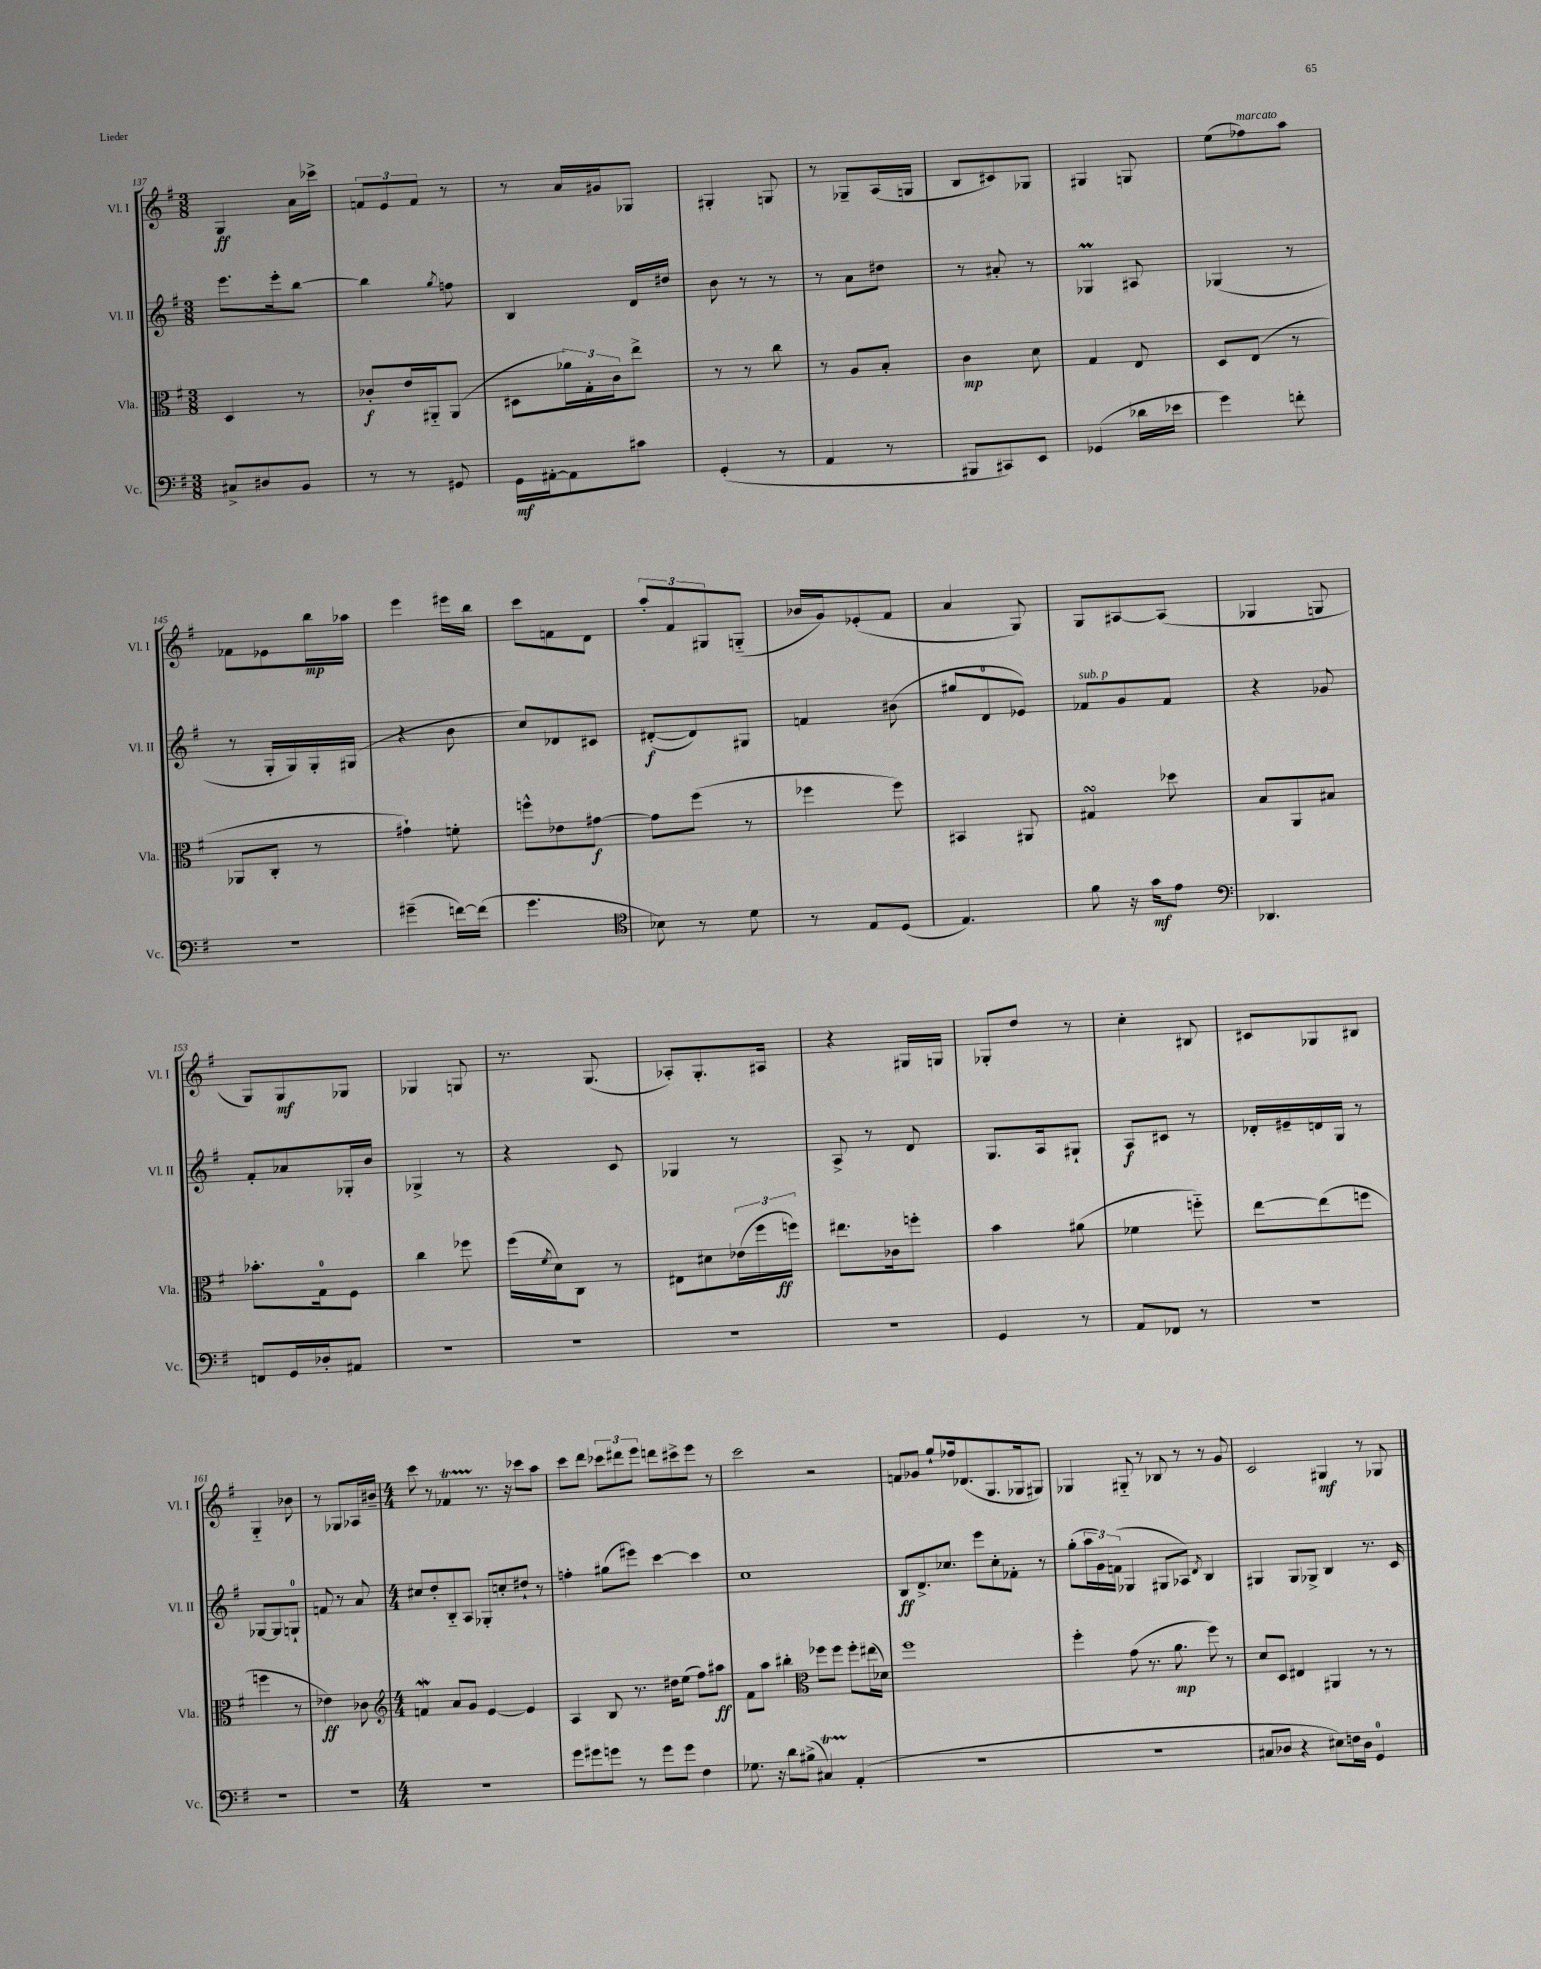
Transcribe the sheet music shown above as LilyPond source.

<<
\new StaffGroup <<
\new Staff = "s0" \with { instrumentName = "Vl. I" shortInstrumentName = "Vl. I" } {
    \clef treble \key g \major \numericTimeSignature \time 3/8
    g4\ff a'16 ces'''16-> |
    \tuplet 3/2 { f'8 e'8 f'8 } r8 |
    r8 a'16 gis'16 ges8 |
    gis4-. g8 |
    r8 ges8-- a16( g16 |
    b8 cis'8) ges8 |
    gis4 g8 |
    e''8( fes''8^\markup { \italic "marcato" }) a''8 |
    fes'8 ees'8 b''16\mp aes''16 |
    e'''4 eis'''16 b''16 |
    c'''8 f'8 d'8 |
    \tuplet 3/2 { a''8-. fis'8 gis8 } g8-_( |
    bes'16 g'16) ees'8-.( fis'8 |
    a'4 g8) |
    g8 ais8~ ais8( |
    ges4 g8 |
    g8) g8\mf ges8 |
    ges4 g8 |
    r8. g8.( |
    aes8-.) g8.-. ais16 |
    r4 gis16 g16 |
    ges8-. d''8 r8 |
    c''4-. bis8 |
    cis'8 ges8 bis8 |
    g4-_ bes'8 |
    r8 ges8 aes16 bis'16-- |
    \numericTimeSignature \time 4/4 c'''8 r8 fes'4\startTrillSpan r8.\stopTrillSpan r16 ces'''8 a''8 |
    c'''8 d'''8 \tuplet 3/2 { ces'''8 dis'''8 e'''8 } d'''8 cis'''8-> e'''8 r8 |
    c'''2 r2 |
    f'8 ges'8 g''8-! fes''16 des'8.( g8. ges16 gis8) |
    ges4 gis8-_ r8 bes8 r8 r8 g'8 |
    c'2 gis4\mf r8 ges8 \bar "|." |
}
\new Staff = "s1" \with { instrumentName = "Vl. II" shortInstrumentName = "Vl. II" } {
    \clef treble \key g \major \numericTimeSignature \time 3/8
    e'''8. e'''16-. b''8~ |
    b''4 \acciaccatura { g''8 } f''8 |
    b4 d'16 dis''16 |
    b'8 r8 r8 |
    r8 a'8 dis''8 |
    r8 ais'8-. r8 |
    ges4\prall ais8 |
    ges4( r8 |
    r8 g16-. g16) g16-. gis16( |
    r4 b'8 |
    c''8) des'8 cis'8 |
    dis'8~-.\f( dis'8) gis8 |
    f'4 bis'8( |
    gis''8 d'8-0 ees'8) |
    fes'8^\markup { \italic "sub. p" } g'8 fes'8 |
    r4 ges'8 |
    fis'8-. aes'8 ges16-. b'16 |
    ges4-> r8 |
    r4 c'8 |
    ges4 r8 |
    a8-> r8 d'8 |
    g8. a16 gis8-! |
    a8\f cis'8 r8 |
    des'16-. eis'16-- d'16 g16 r8 |
    ges8~ ges8 g8-0-! |
    f'8 r8 a'8 |
    \numericTimeSignature \time 4/4 cis''8 d''8-. b8-_ a8 ges8-. c''8-. dis''8-! r8 |
    f''4-. gis''8( eis'''8) c'''4~ c'''4 |
    c''1 |
    b8\ff d'8.-> ces''8. e'''8 ces''8-. fes'8-. r8 |
    g''8-.( \tuplet 3/2 { a''16 g'16) f'16( } ges4 gis8 aes8) \acciaccatura { d'8 } b4 |
    gis4 gis8 ges8-> b4 r8. c'16 \bar "|." |
}
\new Staff = "s2" \with { instrumentName = "Vla." shortInstrumentName = "Vla." } {
    \clef alto \key g \major \numericTimeSignature \time 3/8
    d4 r8 |
    ces'8-.\f e'16 ais,16-_ ais,8( |
    dis8 \tuplet 3/2 { aes'16) g16-. c'16 } e''8-> |
    r8 r8 c''8 |
    r8 a8 b8-. |
    c'4\mp d'8 |
    g4 e8 |
    d8 e8( r8 |
    aes,8 c8-. r8 |
    gis'4-!) f'8-. |
    f''8-^ ees'8 gis'8~\f |
    gis'8 fis''8( r8 |
    fes''4 fes''8) |
    bis,4 ais,8 |
    gis4\turn des''8 |
    b8 a,8 bis8 |
    bes'8.-. g16-0 fis8 |
    c''4 fes''8 |
    fis''16( \acciaccatura { fis'8 } d'16) c8 r8 |
    eis8 dis'8 \tuplet 3/2 { ees'16( fis''16 f''16\ff) } |
    eis''8. ces'16 f''8-. |
    b'4 ais'8( |
    fes'4 f''8-_) |
    e''8~ e''8( f''8 |
    f''4 r8 |
    ees'4\ff) ces'8 |
    \numericTimeSignature \time 4/4 \clef treble f'4\mordent a'8 g'8 e'4~ e'4 |
    a4 b8 r8. dis''16 e''8( fis''8) ais''8\ff |
    fis'8 a''8 bis''4-. \clef alto fes''8 fes''8 fes''8-. eis''16( des'16) |
    fis''1 |
    fis''4-. g'8( r8. a'8.\mp fis''8) r8 |
    d'8 d8 eis4 ais,4 r8 r8 \bar "|." |
}
\new Staff = "s3" \with { instrumentName = "Vc." shortInstrumentName = "Vc." } {
    \clef bass \key g \major \numericTimeSignature \time 3/8
    cis8-> dis8 b,8 |
    r8 r8 gis,8 |
    g,16\mf ais,16~-. ais,8 cis'8 |
    g,4-.( r8 |
    a,4 r8 |
    bis,,8 cis,8) e,8 |
    ges,4( des'16 ees'16 |
    g'4) f'8-. |
    R4. |
    gis'4--( f'16~) f'16( |
    g'4. |
    \clef tenor bes8) r8 d'8 |
    r8 e8 d8( |
    e4.) |
    fis'8 r16 g'16\mf e'8 |
    \clef bass des,4. |
    f,8 g,16 des16-. ais,8 |
    R4. |
    R4. |
    R4. |
    R4. |
    g,4 r8 |
    a,8 fes,8 r8 |
    R4. |
    R4. |
    R4. |
    \numericTimeSignature \time 4/4 R1 |
    g'8 gis'8 g'8 r8 g'8 g'8 fis4 |
    ges8. r16 d'8 bis8->( cis4\startTrillSpan) a,4-.\stopTrillSpan( |
    r1 |
    r1 |
    cis8 des8 r4 eis8) f16 des16 g,4-0 \bar "|." |
}
>>
>>
\layout { \context { \Score currentBarNumber = #137 } }
